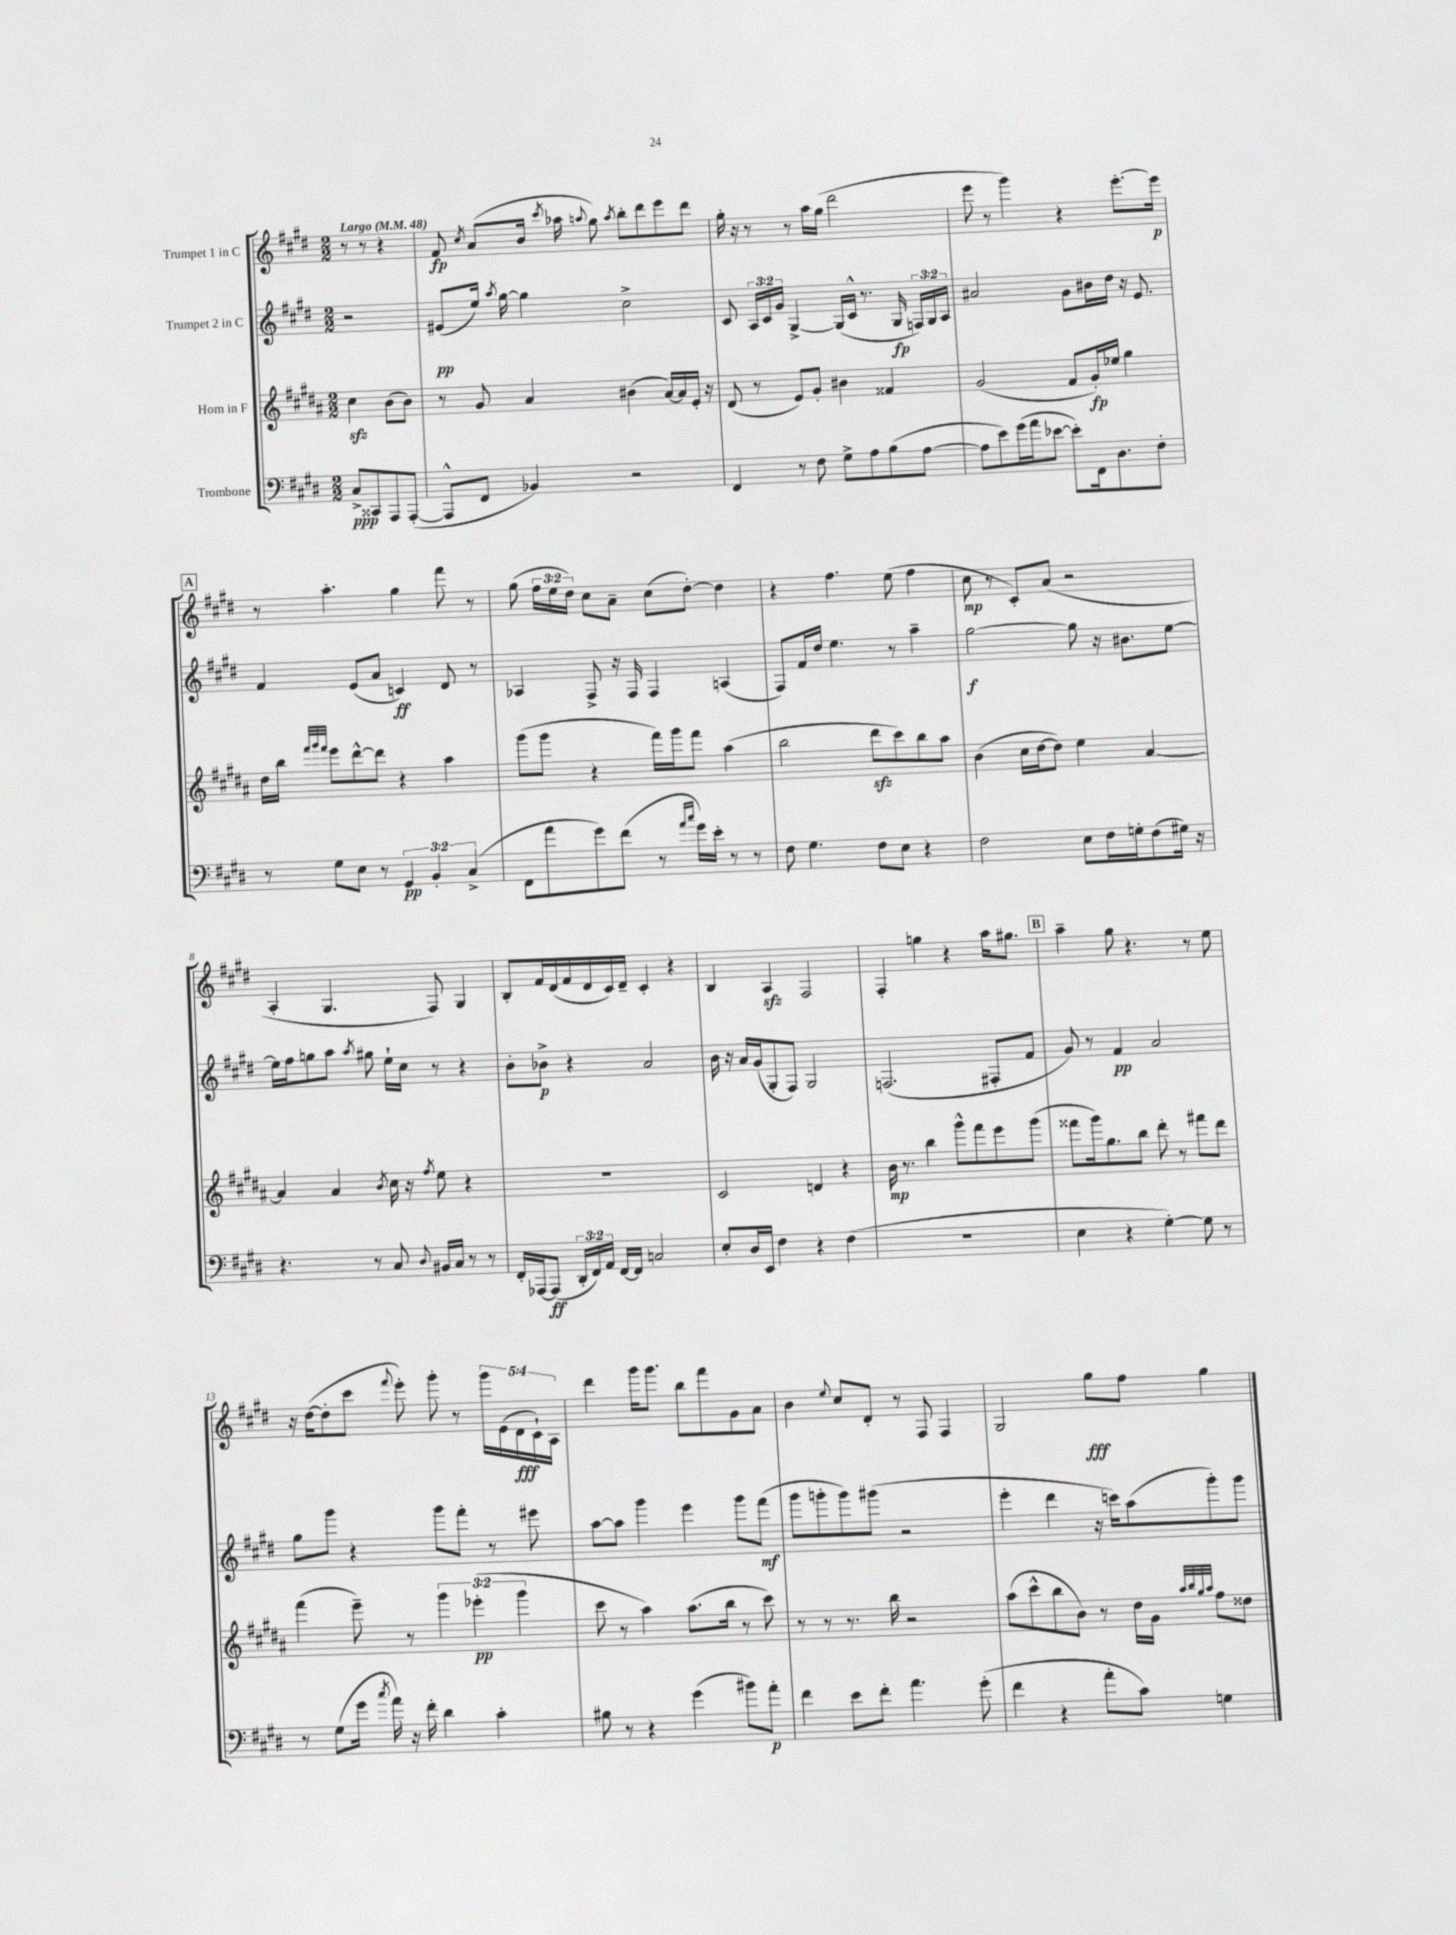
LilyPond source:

<<
\new StaffGroup <<
\new Staff = "s0" \with { instrumentName = "Trumpet 1 in C" } {
    \clef treble \key e \major \numericTimeSignature \time 2/2 \override Staff.TupletNumber.text = #tuplet-number::calc-fraction-text \partial 2 \tempo "Largo" 4 = 48
    \autoBeamOff r8 r8 r4 |
    fis'8\fp \acciaccatura { cis''8 } a'8[( b'16] \acciaccatura { cis'''8 } aes''16 \appoggiatura { a''8 } gis''8) \acciaccatura { a''8 } b''8[-. dis'''8 e'''8 dis'''8] |
    gis''16-. r16 r8 r8 a''16[ gis''16]( dis'''2 |
    e'''8 r8 gis'''4) r4 e'''8.[~-. e'''16]\p |
    \mark \markup { \box "A" } r8 a''4.-. gis''4 fis'''8 r8 |
    gis''8( \tuplet 3/2 { fis''16[ e''16 dis''16]) } cis''8[ a'8]-- cis''8[( dis''8]~-.) dis''4 |
    r4 fis''4. e''8( fis''4 |
    cis''8\mp r8 cis'8[-.) a'8]( r2 |
    a4-. gis4. fis8) gis4 |
    b8[-. fis'16 dis'16( fis'16 dis'16 cis'16) dis'16]-- cis'4-. r4 |
    b4 a4\sfz fis2 |
    fis4-. g''4 r4 a''16[ gis''8.] |
    \mark \markup { \box "B" } a''4-- gis''8 r4. r8 e''8 |
    r16 dis''16[~( dis''8-. cis'''8] \appoggiatura { fis'''8 } e'''8-.) gis'''8-. r8 \tuplet 5/4 { gis'''16[ e'16( dis'16\fff cis'16-!) a16] } |
    dis'''4 gis'''16[ gis'''8.] b''8[ fis'''8 gis'8 a'8] |
    b'4 \appoggiatura { e''8 } cis''8[ dis'8]-. r8 fis8 fis4 |
    gis2 gis''8[\fff fis''8] gis''4 \bar "|." |
}
\new Staff = "s1" \with { instrumentName = "Trumpet 2 in C" } {
    \clef treble \key e \major \numericTimeSignature \time 2/2 \override Staff.TupletNumber.text = #tuplet-number::calc-fraction-text \partial 2
    \autoBeamOff r2 |
    eis'8[\pp( e''16]) \acciaccatura { a''8 } gis''16~ gis''4 cis''2-> |
    cis'8 \tuplet 3/2 { a16[ cis'16 gis'16] } gis4~-> gis16[( cis'16]-^ r8. gis16\fp \tuplet 3/2 { f16[) gis16 a16] } |
    ais'2 gis'8[ bis'16 dis''16] r16 e'8. |
    \mark \markup { \box "A" } fis'4 e'8[( a'8] c'4\ff) dis'8 r8 |
    aes4 fis8-> r16 fis16 fis4 a4( |
    fis8[) fis'16 dis''16] e''4. r8 a''4-- |
    gis''2~\f gis''8 r16 bis'8.[ e''8]~ |
    e''16[ fis''16 g''8 a''8] \acciaccatura { a''8 } gis''8 e''16[-! cis''16] r8 r4 |
    b'8[-. bes'8]->\p r4 a'2 |
    b'16 r16 a'16[ gis'16( gis8-. fis8]) gis2 |
    f2.( fis8[-. fis'8] |
    \mark \markup { \box "B" } gis'8) r8 fis'4\pp a'2 |
    gis''8[ gis'''8] r4 gis'''8[ fis'''8]-. r8 eis'''8 |
    a''8[~ a''8] gis'''4 e'''4 gis'''8[ fis'''8]\mf( |
    gis'''8[ g'''8-. g'''8) gis'''8]( r2 |
    e'''4-. dis'''4 r16 c'''16[) a''8( gis'''8-.) gis'''8] \bar "|." |
}
\new Staff = "s2" \with { instrumentName = "Horn in F" } {
    \clef treble \key b \major \numericTimeSignature \time 2/2 \override Staff.TupletNumber.text = #tuplet-number::calc-fraction-text \partial 2
    \autoBeamOff cis''4\sfz b'8[( b'8]) |
    r8 gis'8 ais'4 bis'4( ais'16[~) ais'16 e'16]-. r16 |
    dis'8( r8 e'8[) gis'8]-. bis'4 fisis'4 |
    gis'2( fis'8[ gis'16-.\fp) ees''16] gis''4 |
    \mark \markup { \box "A" } dis''16[ b''16] \grace { fis'''32[ gis'''32 fis'''32] } e'''8[ dis'''8~-^ dis'''8] r4 ais''4 |
    gis'''8[( gis'''8] r4 fis'''16[) gis'''16 fis'''8] ais''4( |
    b''2 dis'''8[\sfz cis'''8) b''8 ais''8] |
    b'4( cis''16[ dis''16~ dis''8]) e''4 ais'4~ |
    ais'4 ais'4 \acciaccatura { b'8 } cis''16 r16 \acciaccatura { fis''8 } e''8 r4 |
    R1 |
    cis'2 d'4 r4 |
    b'16\mp r8. b''4 gis'''8[-^ fis'''8 e'''8 gis'''8]( |
    \mark \markup { \box "B" } fisis'''8[ gis'''16) gis''8. b''8] dis'''8-. r8 fis'''8[ dis'''8] |
    fis'''4( e'''8--) r8 \tuplet 3/2 { gis'''4 ees'''4-.\pp( gis'''4 } |
    cis'''8 r8 ais''4) ais''8.[( b''16] r8 cis'''8) |
    r8 r8 r8. b''16 r2 |
    ais''8[( cis'''8-^ b''8 b'8]) r8 dis''16[ gis'16] \grace { ais''32[ b''32 gis''32 ais''32] } fis''8[ disis''8] \bar "|." |
}
\new Staff = "s3" \with { instrumentName = "Trombone" } {
    \clef bass \key e \major \numericTimeSignature \time 2/2 \override Staff.TupletNumber.text = #tuplet-number::calc-fraction-text \partial 2
    \autoBeamOff cis8[->\ppp cisis,8 a,,8 a,,8]~-.( |
    a,,8[-^ fis,8] bes,4) r2 |
    fis,4 r8 fis8 gis8[-> a8 b8( a8]~ |
    a8[ e'8) gis'16( a'16 ees'8]~ ees'8[-.) fis,16 dis8. fis8]-. |
    \mark \markup { \box "A" } r8 gis8[ e8] r8 \tuplet 3/2 { gis,4\pp b,4-. cis4->( } |
    fis,8[ a'8 gis'8) fis'8]( r8 \grace { a'16[ cis''16] } gis'16[) e'16]-. r8 r8 |
    fis8 gis4. fis8[ e8] r4 |
    fis2 e8[ fis16 g16-. fis8( gis16]) r16 |
    r4. r8 cis8 \appoggiatura { dis8 } bis,16[ cis16] r8 r8 |
    fis,16[-. aes,,16~ aes,,8]\ff( \tuplet 3/2 { dis,16[-. fis,16) a,16] } fis,16[~ fis,16] c2 |
    e8[-. dis16 e,16] fis4 r4 fis4( |
    R1 |
    \mark \markup { \box "B" } e4 r4 gis4~-.) gis8 r8 |
    r8 gis8[( gis'16] \acciaccatura { cis''8 } a'16) r16 fis'16-. dis'4 cis'4-. |
    bis8 r8 r4 gis'4( bis'8[) a'8]-.\p |
    fis'4 e'8[ fis'8]-. a'4. gis'8-.( |
    fis'4 r4 a'8[-. cis'8]) g4 \bar "|." |
}
>>
>>
